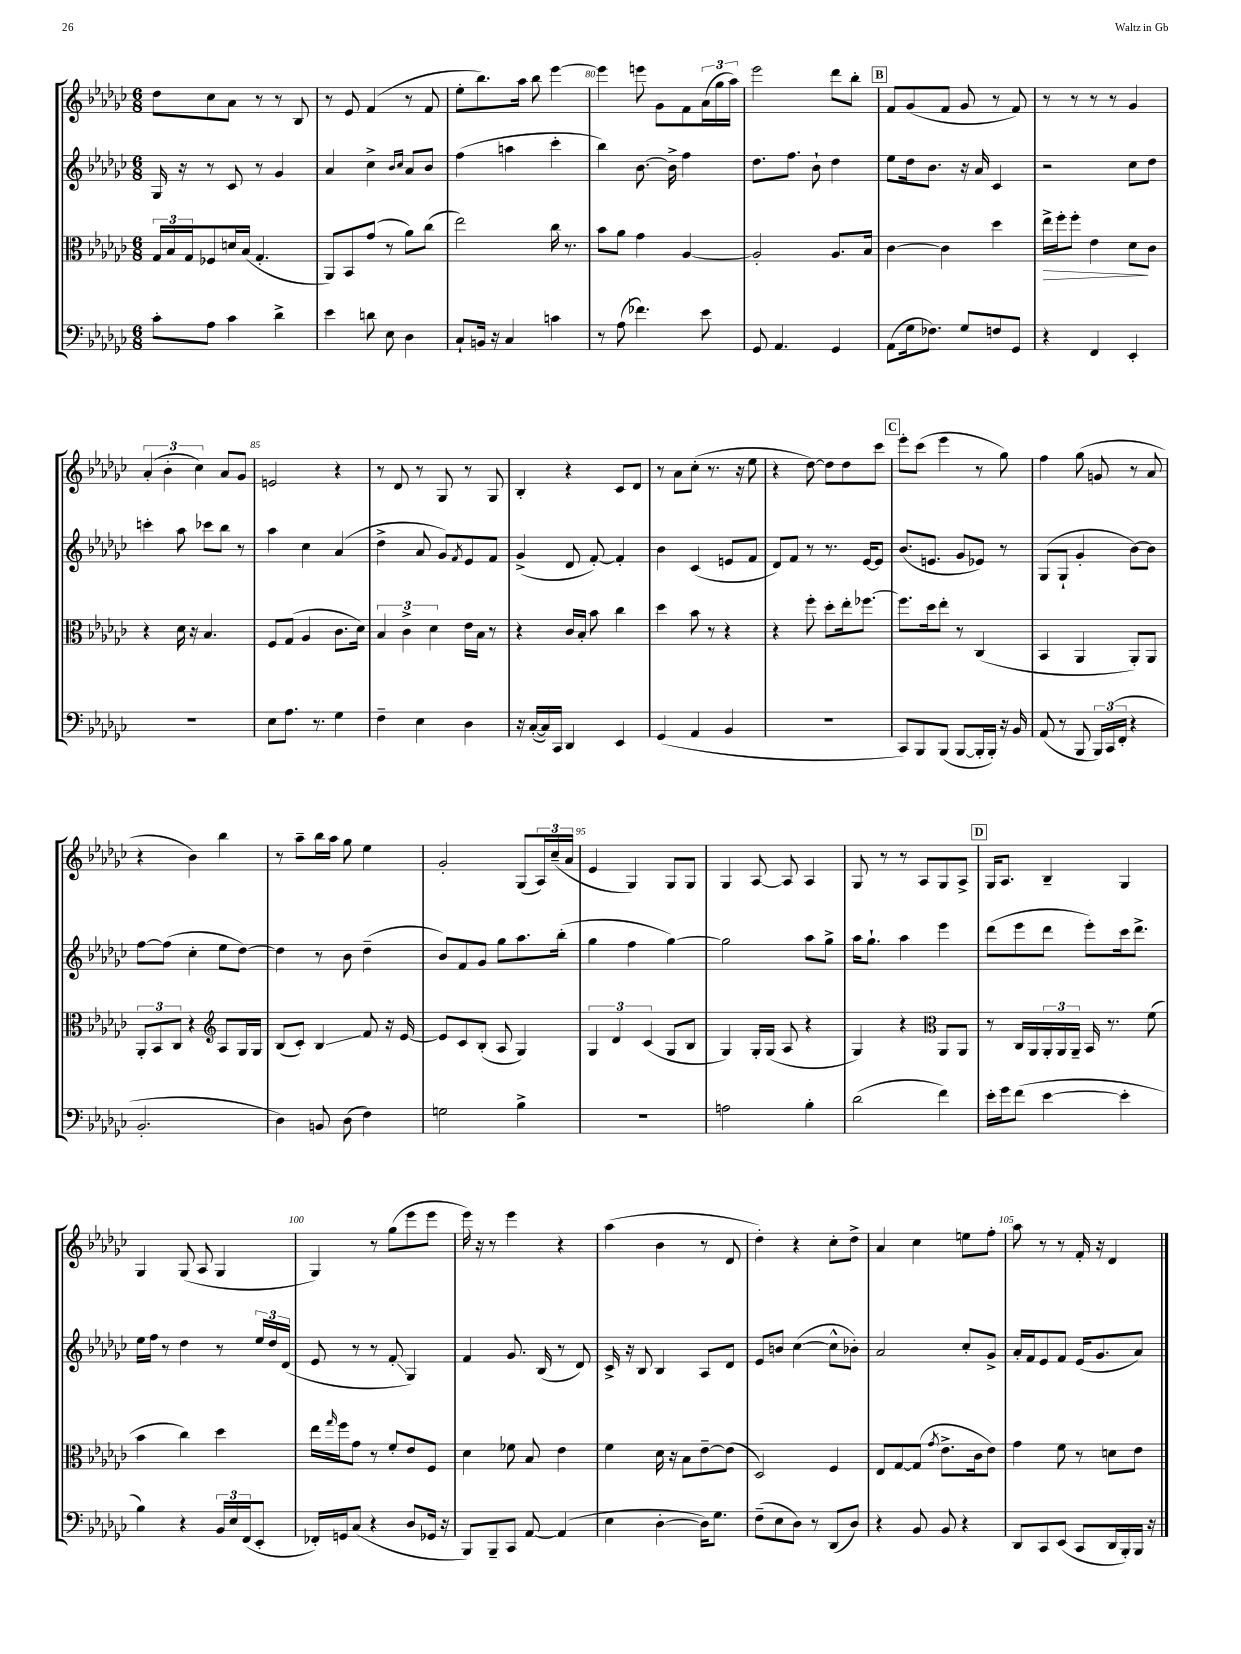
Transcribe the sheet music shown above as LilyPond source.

<<
\new StaffGroup <<
\new Staff = "s0" {
    \clef treble \key ges \major \numericTimeSignature \time 6/8
    des''8 ces''8 aes'8 r8 r8 bes8 |
    r8 ees'8 f'4( r8 f'8 |
    ees''8-. bes''8.) aes''16 bes''8 ees'''4~ |
    ees'''4 e'''8 ges'8 f'8 \tuplet 3/2 { aes'16( ges''16 aes''16) } |
    ees'''2 des'''8 bes''8-. |
    \mark \markup { \box "B" } f'8 ges'8( f'8 ges'8 r8 f'8) |
    r8 r8 r8 r8 ges'4 |
    \tuplet 3/2 { aes'4-.( bes'4-. ces''4) } aes'8 ges'8 |
    e'2 r4 |
    r8 des'8 r8 ges8 r8 ges8 |
    bes4-. r4 ces'8 des'8 |
    r8 aes'8 ces''8-.( r8. r16 ees''8 |
    r4 des''8~) des''8 des''8 ces'''8 |
    \mark \markup { \box "C" } ees'''8-. ces'''8( ees'''4 r8 ges''8) |
    f''4 ges''8( g'8 r8 aes'8 |
    r4 bes'4) bes''4 |
    r8 aes''8-- bes''16 aes''16 ges''8 ees''4 |
    ges'2-. ges8( \tuplet 3/2 { aes16) ces''16--( aes'16 } |
    ees'4 ges4) ges8 ges8 |
    ges4 aes8~ aes8 aes4 |
    ges8 r8 r8 aes8 ges8 aes8-> |
    \mark \markup { \box "D" } ges16 aes8. bes4-- ges4 |
    ges4 ges8( aes8 ges4 |
    ges4) r8 ges''8( ees'''8 ees'''8 |
    ees'''16) r16 r8 ees'''4 r4 |
    aes''4( bes'4 r8 des'8 |
    des''4-.) r4 ces''8-. des''8-> |
    aes'4 ces''4 e''8 f''8-. |
    aes''8 r8 r8 f'16-. r16 des'4 \bar "|." |
}
\new Staff = "s1" {
    \clef treble \key ges \major \numericTimeSignature \time 6/8
    ges16 r16 r8 ces'8 r8 ges'4 |
    aes'4 ces''4-> \grace { bes'16 ces''16 } aes'8 bes'8 |
    f''4( a''4 ces'''4-. |
    bes''4) bes'8.~ bes'16-> f''4 |
    des''8. f''8. bes'8-! des''4 |
    \mark \markup { \box "B" } ees''8 des''16 bes'8. r16 aes'16 ces'4 |
    r2 ces''8 des''8 |
    c'''4-. aes''8 ces'''8 bes''8 r8 |
    aes''4 ces''4 aes'4( |
    des''4-> aes'8 ges'8) \acciaccatura { f'8 } ees'8 f'8 |
    ges'4->( des'8 f'8~-.) f'4-. |
    bes'4 ces'4( e'8 f'8 |
    des'8) f'8 r8 r8. ees'16~ ees'8 |
    \mark \markup { \box "C" } bes'8.( e'8. ges'8 ees'8) r8 |
    ges8( ges8-! ges'4-. bes'8~) bes'8 |
    f''8~ f''8( ces''4-. ees''8 des''8~) |
    des''4 r8 bes'8 des''4--( |
    bes'8) f'8 ges'8 ges''8 aes''8. bes''16-.( |
    ges''4 f''4 ges''4~) |
    ges''2 aes''8 ges''8-> |
    aes''16 ges''8.-! aes''4 ees'''4 |
    \mark \markup { \box "D" } des'''8( ees'''8 des'''8 ees'''8-.) ces'''16 des'''8.-> |
    ees''16 f''16 r8 des''4 r8 \tuplet 3/2 { ees''16 des''16 des'16( } |
    ees'8 r8 r8 f'8-.\glissando ges4) |
    f'4 ges'8. bes16( r8 des'8) |
    ces'16-> r16 bes8 bes4 aes8 des'8 |
    ees'8 b'8 ces''4~( ces''8-^ bes'8-.) |
    aes'2 ces''8-. ges'8-> |
    aes'16-. f'16 ees'8 f'8 ees'16( ges'8. aes'8) \bar "|." |
}
\new Staff = "s2" {
    \clef alto \key ges \major \numericTimeSignature \time 6/8
    \tuplet 3/2 { ges16 bes16 ges16 } fes8 d'16 bes16( ges4.-. |
    aes,8) bes,8 ges'8( r8 aes'8) ces''8( |
    ees''2) ces''16 r8. |
    bes'8 aes'8 ges'4 aes4~ |
    aes2-. aes8. bes16 |
    \mark \markup { \box "B" } ces'4~ ces'4 des''4 |
    ees''16->\> f''16-. f''8-. ees'4 des'8\! ces'8 |
    r4 des'16 r16 bes4. |
    f8 ges8( aes4 ces'8. des'16) |
    \tuplet 3/2 { bes4 ces'4-> des'4 } ees'16 bes16 r8 |
    r4 ces'16 bes16-. bes'8 ces''4 |
    des''4 bes'8 r8 r4 |
    r4 f''8-. des''8-. ees''16-. fes''8.~ |
    \mark \markup { \box "C" } fes''8. des''16 ees''8-. r8 ces4( |
    bes,4 aes,4 aes,8-.) aes,8 |
    \tuplet 3/2 { aes,8-. bes,8 ces8 } r4 \clef treble aes8 ges16 ges16 |
    bes8( ces'8-.) bes4\glissando f'8 r16 ees'16~ |
    ees'8 ces'8 bes8-.( aes8 ges4) |
    \tuplet 3/2 { ges4 des'4 ces'4( } ges8 bes8 |
    ges4) ges16-. ges16( aes8 r4 |
    ges4) r4 \clef alto aes,8 aes,8 |
    \mark \markup { \box "D" } r8 ces16 aes,16 \tuplet 3/2 { aes,16-. aes,16 aes,16-- } bes,16 r8. f'8( |
    bes'4 ces''4) des''4 |
    ees''16 \grace { ges''16 } f''16 ges'8 r8 f'8-. ees'8 f8 |
    des'4 fes'8 bes8 ees'4 |
    f'4 des'16 r16 bes8 ees'8~-- ees'8( |
    des2) f4 |
    ees8 ges8~ ges8( \acciaccatura { ges'8 } ees'8.-> ces'16 ees'8) |
    ges'4 f'8 r8 d'8 ees'8 \bar "|." |
}
\new Staff = "s3" {
    \clef bass \key ges \major \numericTimeSignature \time 6/8
    ces'8-. aes8 ces'4 des'4-> |
    ees'4 d'8 ees8 des4 |
    ces8-! b,16 r16 ces4 c'4 |
    r8 aes8( fes'4.) ees'8 |
    ges,8 aes,4. ges,4 |
    \mark \markup { \box "B" } aes,8( ges16 fes8.) ges8 f8 ges,8 |
    r4 f,4 ees,4-. |
    R2. |
    ees8 aes8. r8. ges4 |
    f4-- ees4 des4 |
    r16 ces16~-.( ces16) ces,16 des,4 ees,4 |
    ges,4( aes,4 bes,4 |
    R2. |
    \mark \markup { \box "C" } ces,8) bes,,8 bes,,8( bes,,8~ bes,,16-. bes,,16-.) r16 bes,16 |
    aes,8( r8 bes,,8 \tuplet 3/2 { bes,,16) ces,16( f,16-. } r4 |
    bes,2.-. |
    des4) b,8 des8( f4) |
    g2 bes4-> |
    r2. |
    a2 bes4-. |
    des'2( f'4) |
    \mark \markup { \box "D" } ees'16-. ges'16 f'8( ees'4~ ees'4-. |
    bes4) r4 \tuplet 3/2 { bes,16 ees16 f,16( } ees,8-. |
    fes,16-.) g,16 ces8( r4 des8 ges,16 r16 |
    bes,,8) bes,,8-- ces,8 aes,8~ aes,4( |
    ees4 des4~-. des16) ges8. |
    f8--( ees8 des8) r8 des,8( des8) |
    r4 bes,8 bes,8 r4 |
    des,8 ces,8 ees,8( ces,8 des,16 bes,,16-.) bes,,16 r16 \bar "|." |
}
>>
>>
\layout { \context { \Score currentBarNumber = #77 \override BarNumber.break-visibility = ##(#f #t #t) barNumberVisibility = #(every-nth-bar-number-visible 5) } }
